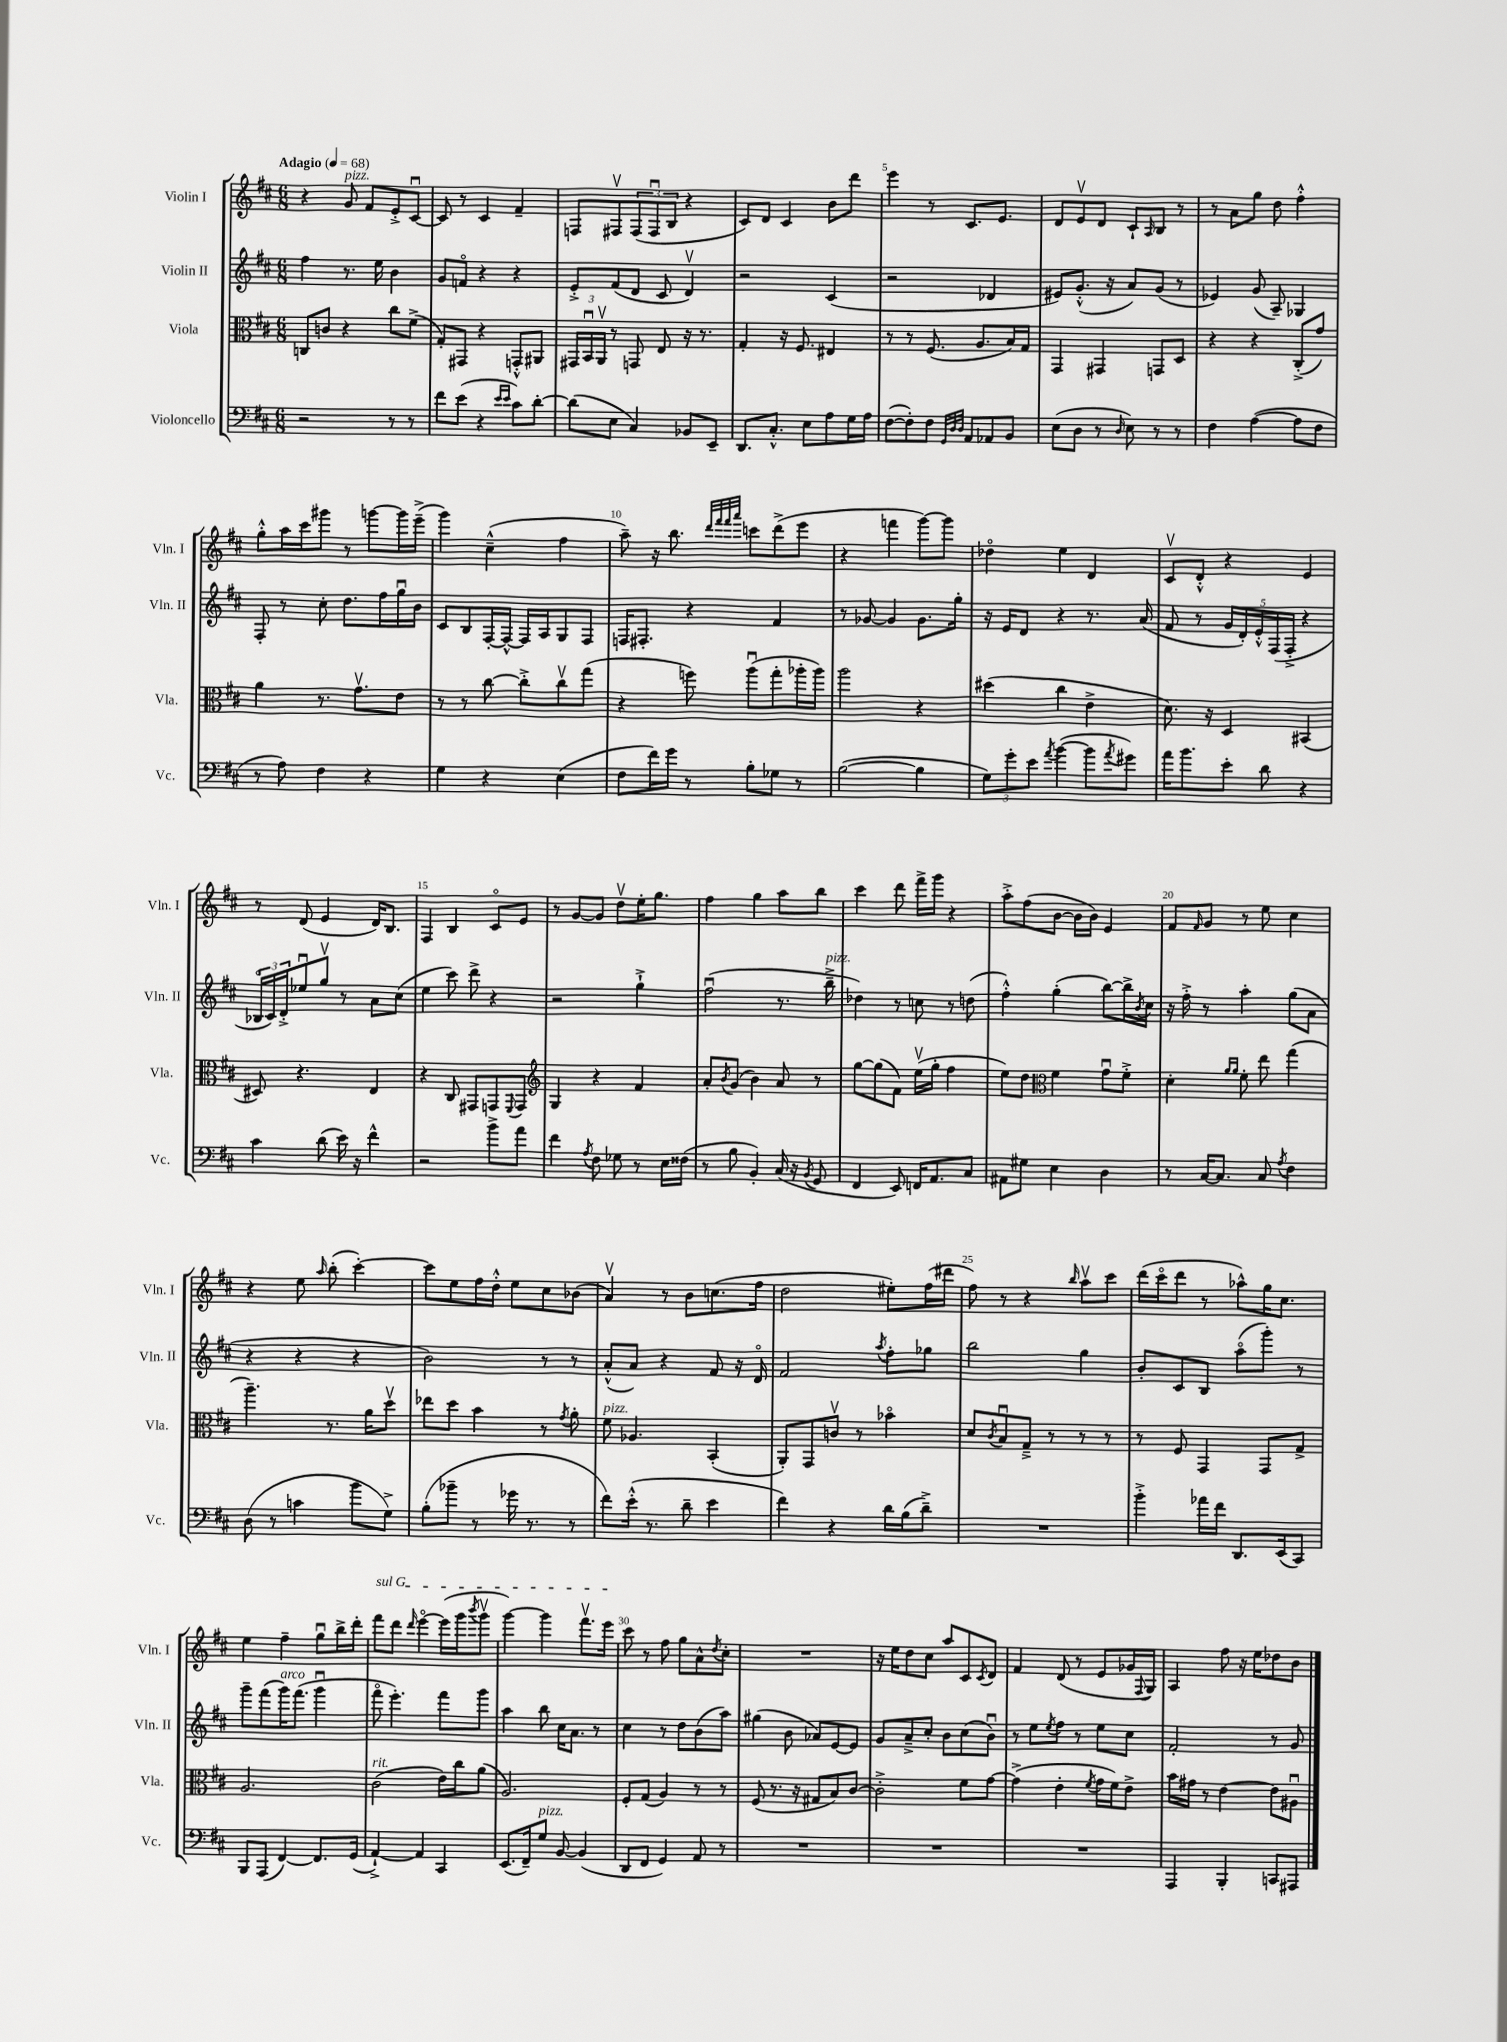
<<
\new StaffGroup <<
\new Staff = "s0" \with { instrumentName = "Violin I" shortInstrumentName = "Vln. I" } {
    \clef treble \key d \major \numericTimeSignature \time 6/8 \tempo "Adagio" 4 = 68
    r4 g'8^\markup { \italic "pizz." } fis'8 e'8-.-> cis'8~\downbow |
    cis'8 r8 cis'4 fis'4-- |
    f8 fis8\upbow \tuplet 3/2 { fis8( fis8\downbow b8 } r4 |
    cis'8) d'8 cis'4 b'8 d'''8 |
    e'''4 r8 cis'8. e'8. |
    d'8 e'8\upbow d'8 cis'8-! \grace { a16 } b8 r8 |
    r8 a'8 g''8 d''8 fis''4-.-^ |
    g''8-.-^ a''16 cis'''16 gis'''8 r8 g'''8~ g'''16 e'''16--->( |
    g'''4) cis''4---^( fis''4 |
    a''8--) r16 b''8. \grace { d'''32 fis'''32 fis'''32 a'''32 } c'''8 d'''8->( e'''8 |
    r4 f'''4 g'''8~) g'''8 |
    des''4\flageolet e''4 d'4 |
    cis'8\upbow d'8-.-^ r4 e'4 |
    r8 d'8( e'4 d'16) b8. |
    fis4 b4 cis'8\flageolet e'8 |
    r8 g'8~ g'8 d''8\upbow e''16-. g''8. |
    fis''4 g''4 a''8 b''8 |
    cis'''4 d'''8 fis'''16-> g'''16 r4 |
    a''8-.-> fis''8( b'8~ b'16 b'16) e'4 |
    fis'8 \grace { fis'16 } g'8 r8 e''8 cis''4 |
    r4 e''8 \grace { a''16 } b''8-.( cis'''4~-.) |
    cis'''8 e''8 fis''16 d''16-.-^ e''8 cis''8 bes'8( |
    a'4\upbow) r8 b'8 c''8.( fis''16 |
    d''2 eis''8-.) fis''16( dis'''16 |
    fis''8) r8 r4 \grace { b''16 } a''8\upbow cis'''8 |
    d'''16( cis'''16\flageolet d'''8 r8 aes''8-^) g''16 cis''8. |
    e''4 fis''4-- g''8\downbow b''16-> d'''16-. |
    \once \override TextSpanner.bound-details.left.text = \markup { \italic "sul G" } fis'''8\startTextSpan d'''8 \grace { d'''16 } e'''4~\flageolet e'''16( g'''16 \acciaccatura { b'''8 } g'''8\upbow |
    g'''4~) g'''4 fis'''8.\upbow e'''16\stopTextSpan |
    cis'''8 r8 fis''8 g''8 a'8-^ \acciaccatura { d''8 } cis''8-. |
    R2. |
    r16 e''16 d''8 cis''8 a''8 cis'8 \acciaccatura { cis'8 } d'8 |
    fis'4 d'8( r8 e'8 ges'16 \appoggiatura { fis8 } g16) |
    a4 fis''8 r16 e''16 des''8 b'8 \bar "|." |
}
\new Staff = "s1" \with { instrumentName = "Violin II" shortInstrumentName = "Vln. II" } {
    \clef treble \key d \major \numericTimeSignature \time 6/8
    fis''4 r8. e''16 b'4 |
    g'8 f'8\flageolet r4 r4 |
    e'8-.-> fis'8( d'8 cis'8 d'4\upbow) |
    r2 cis'4( |
    r2 des'4 |
    eis'8) g'8.-.-^( r16 a'8) g'8( r8 |
    ees'4) g'8( a8--) ges4 |
    fis8-. r8 cis''8-. d''8. fis''16 g''16\downbow b'16 |
    cis'8 b8 fis16~-. fis16~-^ fis16 a16 g8 fis8 |
    f16 fis8.-. r4 fis'4 |
    r8 ges'8~ ges'4 ges'8. g''16-. |
    r16 e'16 d'8 r4 r8. a'16( |
    fis'8 r8 \tuplet 5/4 { g'16 d'16-.) e'16-.-^ fis16( fis16-.-> } r4 |
    \tuplet 3/2 { bes16\flageolet cis'16) d'16-.-> } ees''8\downbow g''8\upbow r8 a'8 cis''8( |
    e''4 cis'''8) d'''8-> r4 |
    r2 g''4-!-> |
    fis''2\downbow( r8. b''16--->^\markup { \italic "pizz." } |
    des''4) r8 c''8 r8 d''8( |
    fis''4-.-^) g''4-.( b''8~) b''16-> \acciaccatura { b'8 } cis''16 |
    r16 fis''16-.-> r8 a''4-. g''8( a'8 |
    r4 r4 r4 |
    b'2) r8 r8 |
    a'8-.-^( a'8) r4 fis'8 r16 d'16\flageolet |
    fis'2 \acciaccatura { a''8 } fis''8-. ges''8 |
    b''2 g''4 |
    b'8-. cis'8 b8 a''8\flageolet( g'''8-.) r8 |
    g'''8-- fis'''8( g'''16^\markup { \italic "arco" }) fis'''8.( g'''4\downbow |
    fis'''8\flageolet e'''4.-.) fis'''8 g'''8 |
    a''4 b''8 cis''16 a'8. r8 |
    cis''4 r8 d''8 b'8( a''8) |
    gis''4( b'8 aes'8) e'8~ e'8 |
    g'8 a'8---> cis''8-. b'8 cis''8( b'8\downbow) |
    r8 e''8 \acciaccatura { e''8 } fis''8 r8 e''8 cis''8 |
    fis'2-. r8 g'8 \bar "|." |
}
\new Staff = "s2" \with { instrumentName = "Viola" shortInstrumentName = "Vla." } {
    \clef alto \key d \major \numericTimeSignature \time 6/8
    c8 c'8 r4 cis''8 fis'8->( |
    g8-.) gis,8 r4 g,8-.-^ ais,8 |
    \tuplet 3/2 { gis,16 b,16\downbow a,16\upbow } r8 g,8 e8 r16 r8. |
    g4-. r16 fis8. eis4 |
    r8 r8 fis8.( a8. b16) g16 |
    g,4 gis,4 g,8 d8 |
    r4 r4 cis8-.->( g'8) |
    a'4 r8. g'8.\upbow e'8 |
    r8 r8 cis''8~ cis''8-.-> cis''8\upbow g''8( |
    r4 f''8) a''8\downbow( g''8-. aes''16-. aes''16) |
    a''2 r4 |
    dis''4( cis''4 e'4-> |
    d'8.) r16 d4 bis,4( |
    dis8) r4. e4 |
    r4 cis8 gis,8 g,8 \appoggiatura { fis,8 } g,8 |
    \clef treble g4 r4 fis'4 |
    a'8-. \acciaccatura { b'8 } g'8( b'4) a'8 r8 |
    g''8~ g''8( fis'8) e''16\upbow( g''16-. fis''4 |
    e''8) d''8 \clef alto fis'4 g'8\downbow fis'8-.-> |
    d'4-. \grace { a'16 a'16 } fis'8-. e''8 g''4( |
    a''4.--) r8. a'16 d''8\upbow |
    ees''8 d''8 b'4 r8 \acciaccatura { g'8 } a'8-. |
    fis'8^\markup { \italic "pizz." } aes4. b,4-.( |
    a,8-.) g,8 c'8\upbow r8 bes'4\flageolet |
    d'8 \acciaccatura { cis'8 } b8\downbow g8---> r8 r8 r8 |
    r8 fis8 g,4 g,8 g8-> |
    a2. |
    cis'2^\markup { \italic "rit." }( e'16) cis''16 a'8( |
    a2.) |
    fis8-. g8( a4) r8 r8 |
    fis8( r8. r16 gis8 b8) cis'8~ |
    cis'2-.-> fis'8 g'8~ |
    g'4->( e'4-. \acciaccatura { fis'8 } g'16 fis'16) e'8-> |
    b'16 gis'16 r8 e'4~ e'8 ais8\downbow \bar "|." |
}
\new Staff = "s3" \with { instrumentName = "Violoncello" shortInstrumentName = "Vc." } {
    \clef bass \key d \major \numericTimeSignature \time 6/8
    r2 r8 r8 |
    fis'8 e'8( r4 \grace { e'16 e'16 } cis'8) d'8~-. |
    d'8( e8 cis4) bes,8 e,8-- |
    d,8. cis8.-.-^ e8 a8 g16 a16 |
    fis8~( fis8-.) fis8 \grace { g,32 d32 d32 } a,8 aes,8 b,8 |
    e8( d8 r8 \grace { d16 } e8) r8 r8 |
    fis4 a4~( a8 fis8 |
    r8 a8) fis4 r4 |
    g4 r4 e4( |
    fis8 fis'16) g'16 r8 b8-. ges8 r8 |
    b2~( b4 |
    \tuplet 3/2 { g8) g'8-. e'8 } \acciaccatura { a'8 } b'4~( b'8 \acciaccatura { a'8 } gis'8) |
    a'16 b'8. e'8-. d'8 r4 |
    cis'4 d'8( e'16) r16 fis'4-^ |
    r2 b'8-> a'8 |
    fis'4 \acciaccatura { a8 } fis8 ges8 r8 e16 fisis16( |
    r8 b8 b,4-.) cis16( r16 \acciaccatura { b,8 } g,8 |
    fis,4 e,8) f,16 a,8. cis8 |
    ais,8 gis8 e4 d4 |
    r8 cis16~ cis8. cis8 \acciaccatura { a8 } fis4 |
    d8( r8 c'4 b'8 g8->) |
    b8-.( bes'8-- r8 ges'16 r8. r8 |
    fis'8) e'16-.-^( r8. d'8-- e'4 |
    fis'4) r4 d'16 b16( d'8--->) |
    R2. |
    b'4-.-> aes'16 fis'16 d,8. e,16( cis,8) |
    b,,8 a,,8( fis,4~) fis,8. g,16( |
    a,4~-!->) a,4 cis,4 |
    e,8.( fis,16--) g8^\markup { \italic "pizz." } b,8~ b,4( |
    d,8 fis,8 g,4) a,8 r8 |
    R2. |
    R2. |
    R2. |
    a,,4 b,,4-. c,8 ais,,8 \bar "|." |
}
>>
>>
\layout { \context { \Score \override BarNumber.break-visibility = ##(#f #t #t) barNumberVisibility = #(every-nth-bar-number-visible 5) } }
